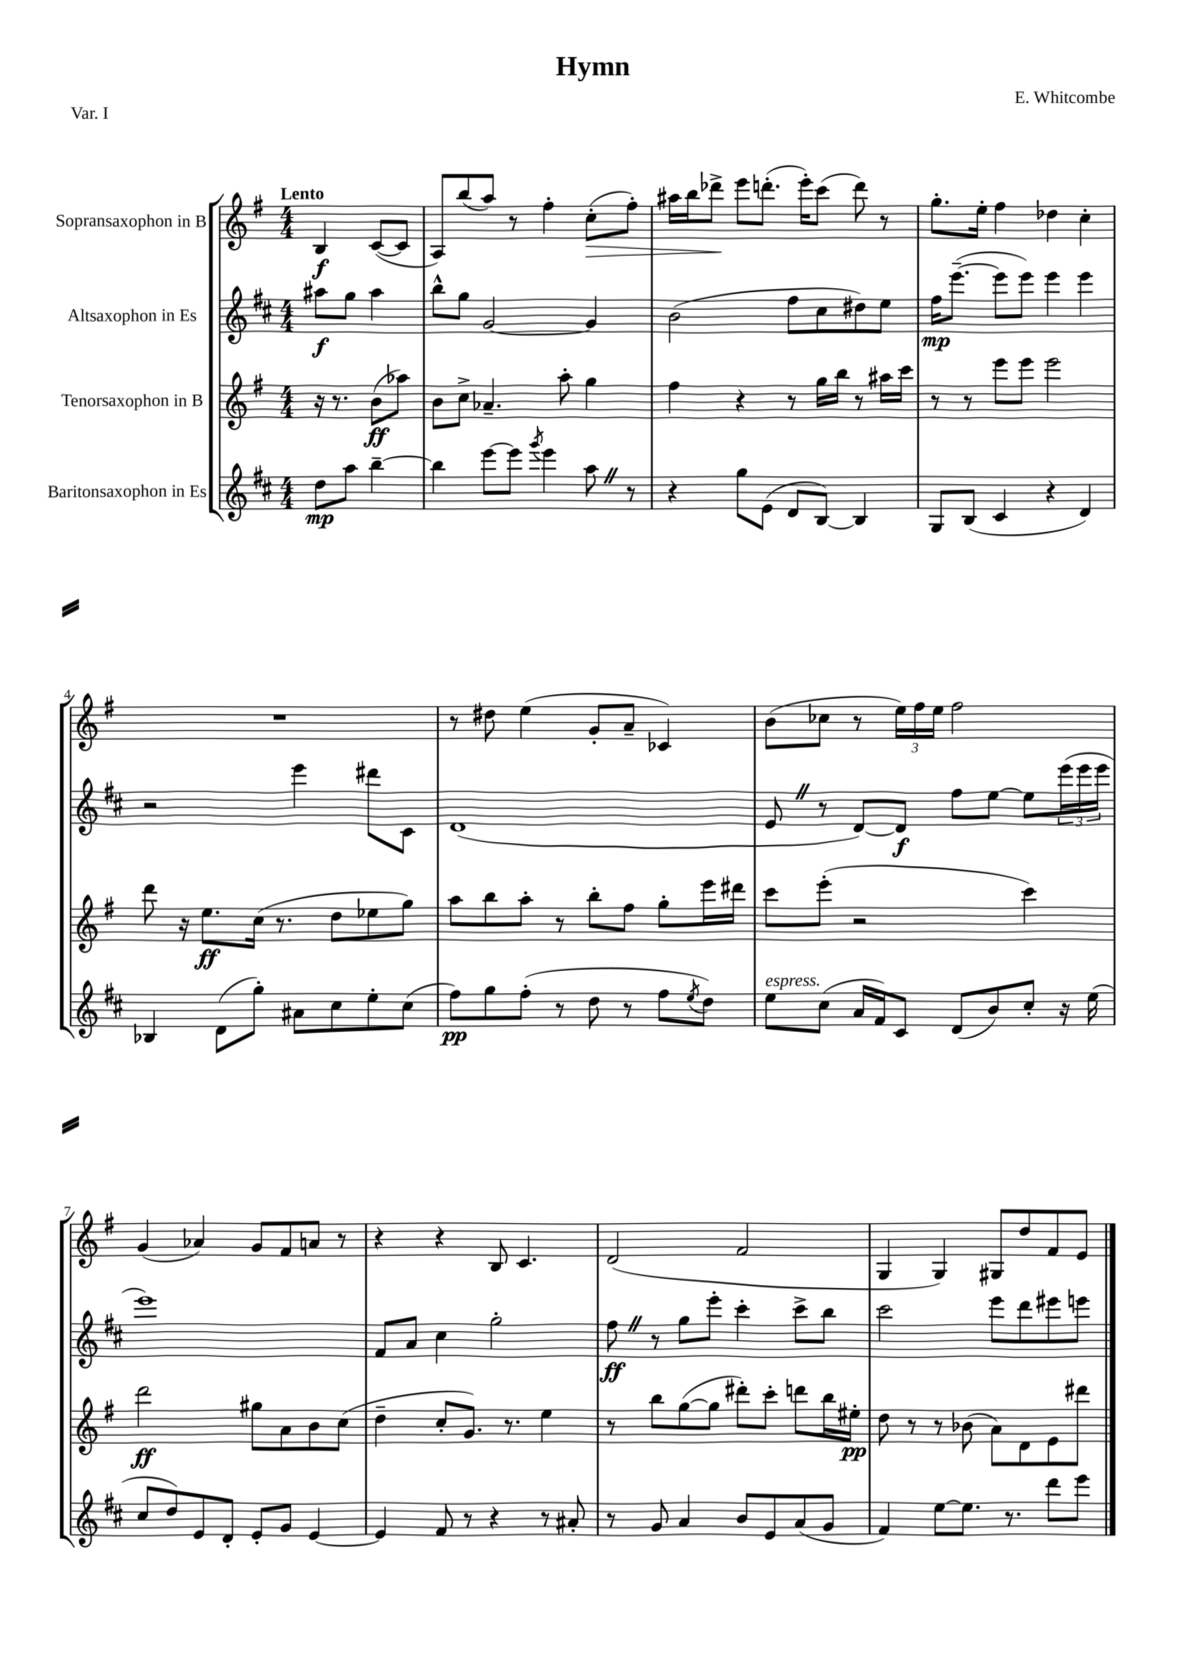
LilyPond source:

\header { title = "Hymn" composer = "E. Whitcombe" piece = "Var. I" }
<<
\new StaffGroup <<
\new Staff = "s0" \with { instrumentName = "Sopransaxophon in B" } {
    \clef treble \key g \major \numericTimeSignature \time 4/4 \partial 2 \tempo "Lento"
    b4\f c'8~( c'8 |
    a8) b''8( a''8) r8 fis''4-. c''8-.\>( fis''8-.) |
    ais''16 b''16 des'''8->\! e'''8 d'''8.-.( e'''16-.) c'''8( d'''8) r8 |
    g''8.-. e''16-. fis''4 des''4 c''4-. |
    R1 |
    r8 dis''8 e''4( g'8-. a'8-- ces'4) |
    b'8( ces''8 r8 \tuplet 3/2 { e''16) fis''16 e''16 } fis''2 |
    g'4( aes'4) g'8 fis'8 a'8 r8 |
    r4 r4 b8 c'4. |
    d'2( fis'2 |
    g4 g4) gis8 d''8 fis'8 e'8 \bar "|." |
}
\new Staff = "s1" \with { instrumentName = "Altsaxophon in Es" } {
    \clef treble \key d \major \numericTimeSignature \time 4/4 \partial 2
    ais''8\f g''8 ais''4 |
    b''8-^ g''8 g'2~ g'4 |
    b'2( fis''8 cis''8 dis''8) e''8 |
    fis''16\mp e'''8.~--( e'''8 e'''8) e'''4 e'''4 |
    r2 e'''4 dis'''8 cis'8 |
    d'1( |
    e'8 \once \override BreathingSign.text = \markup { \musicglyph "scripts.caesura.straight" } \breathe r8 d'8~) d'8\f fis''8 e''8~ e''8 \tuplet 3/2 { e'''16( e'''16 e'''16 } |
    e'''1) |
    fis'8 a'8 cis''4 g''2-. |
    fis''8\ff \once \override BreathingSign.text = \markup { \musicglyph "scripts.caesura.straight" } \breathe r8 g''8 e'''8-. cis'''4-. cis'''8-> b''8 |
    cis'''2 e'''8 d'''8 eis'''8 e'''8 \bar "|." |
}
\new Staff = "s2" \with { instrumentName = "Tenorsaxophon in B" } {
    \clef treble \key g \major \numericTimeSignature \time 4/4 \partial 2
    r16 r8. b'8\ff( aes''8) |
    b'8 c''8-> aes'4.-- a''8-. g''4 |
    fis''4 r4 r8 g''16 b''16 r8 ais''16 c'''16 |
    r8 r8 e'''8 e'''8 e'''2 |
    d'''8 r16 e''8.\ff c''16( r8. d''8 ees''8 g''8) |
    a''8 b''8 a''8-. r8 b''8-. fis''8 g''8-. e'''16 dis'''16 |
    c'''8 e'''8-.( r2 c'''4) |
    d'''2\ff gis''8 a'8 b'8 c''8( |
    d''4-- c''8-. g'8.) r8. e''4 |
    r8 b''8 g''8~( g''8 dis'''8-.) c'''8-. d'''8 b''16 eis''16-.\pp |
    d''8 r8 r8 bes'8( a'8) d'8 e'8 dis'''8 \bar "|." |
}
\new Staff = "s3" \with { instrumentName = "Baritonsaxophon in Es" } {
    \clef treble \key d \major \numericTimeSignature \time 4/4 \partial 2
    d''8\mp a''8 b''4~-- |
    b''4 e'''8~ e'''8 \acciaccatura { g'''8 } e'''4 a''8 \once \override BreathingSign.text = \markup { \musicglyph "scripts.caesura.straight" } \breathe r8 |
    r4 g''8 e'8( d'8 b8~) b4 |
    g8 b8( cis'4 r4 d'4) |
    bes4 d'8( g''8-.) ais'8 cis''8 e''8-. cis''8( |
    fis''8\pp) g''8 fis''8-.( r8 d''8 r8 fis''8 \acciaccatura { e''8 } d''8) |
    e''8^\markup { \italic "espress." } cis''8( a'16 fis'16) cis'8 d'8( b'8) cis''8-. r16 e''16( |
    cis''8 d''8) e'8 d'8-. e'8-. g'8 e'4~ |
    e'4 fis'8 r8 r4 r8 ais'8-. |
    r8 g'8 a'4 b'8 e'8 a'8( g'8 |
    fis'4) e''8~ e''8. r8. d'''8 e'''8 \bar "|." |
}
>>
>>
